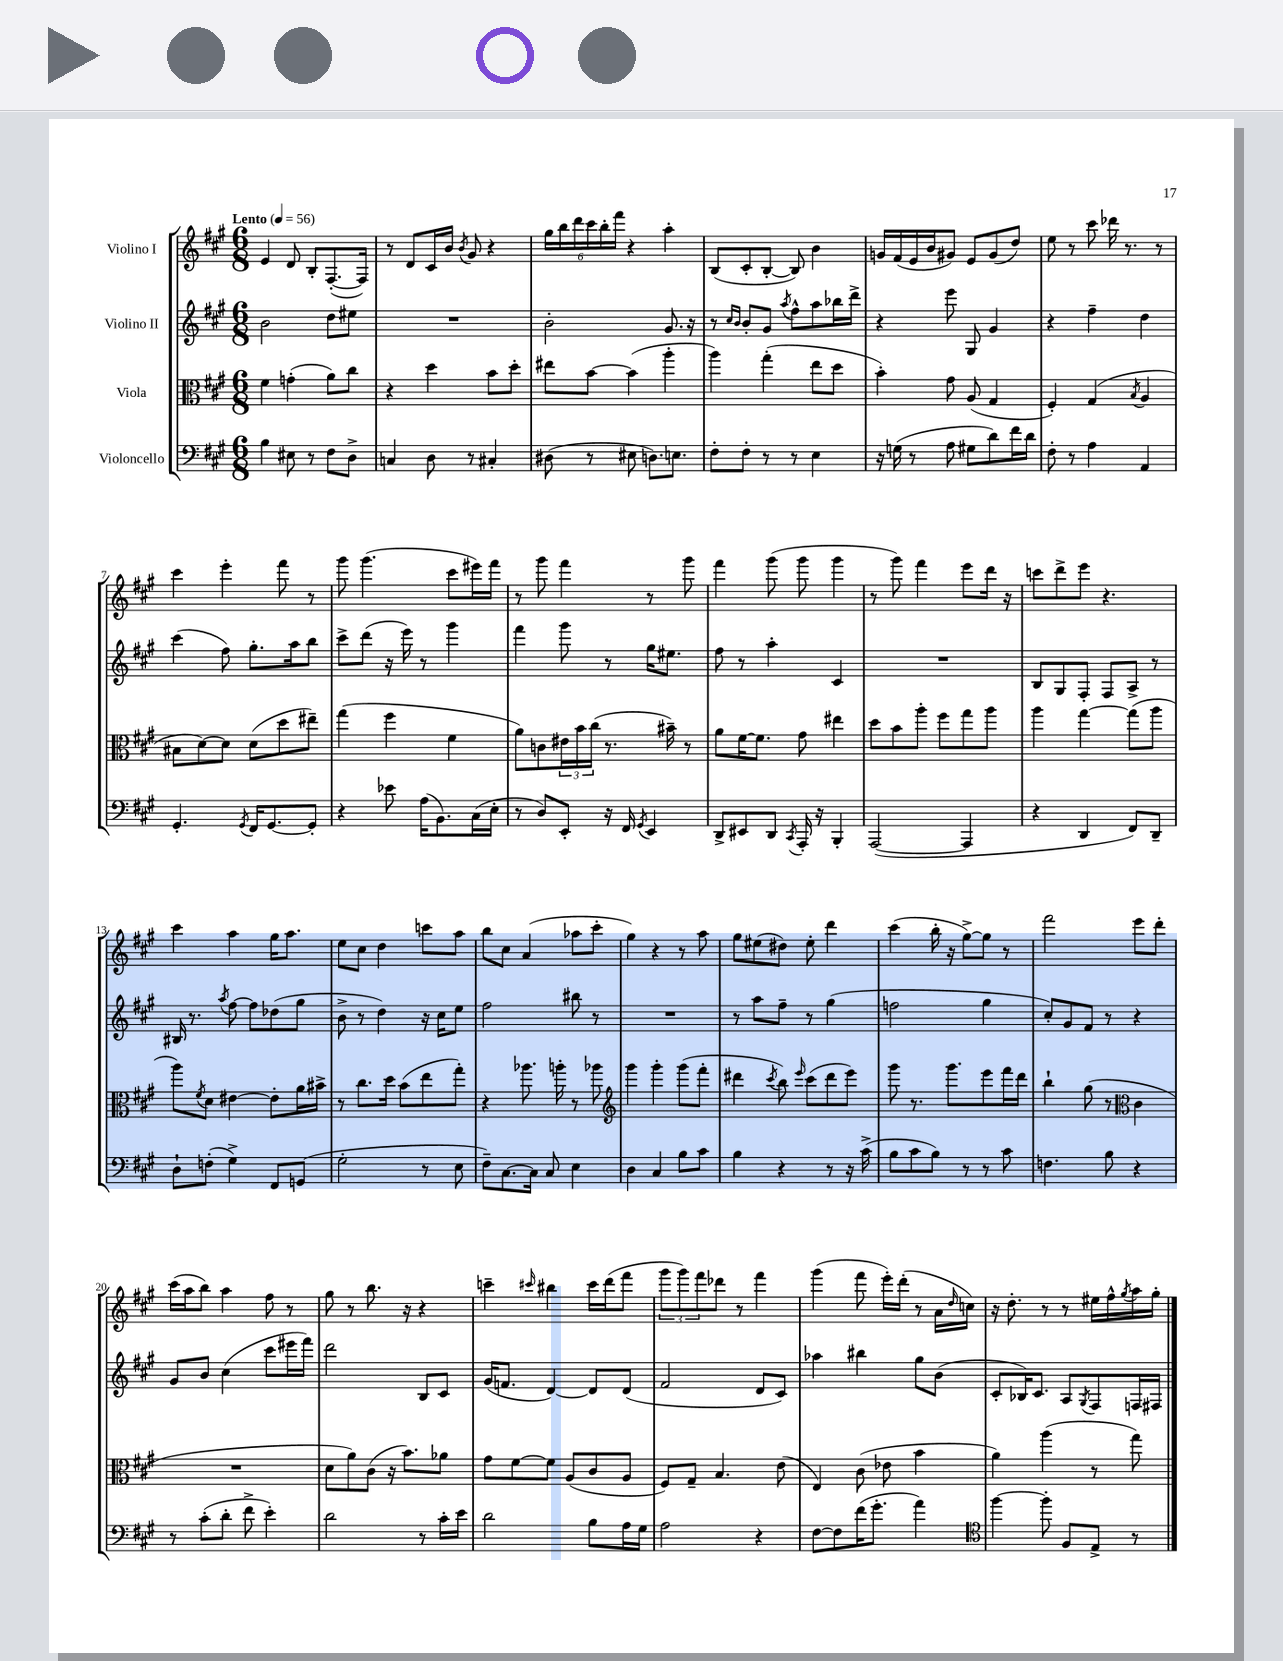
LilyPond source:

<<
\new StaffGroup <<
\new Staff = "s0" \with { instrumentName = "Violino I" } {
    \clef treble \key a \major \numericTimeSignature \time 6/8 \tempo "Lento" 4 = 56
    e'4 d'8 b8-. fis8.~-.( fis16) |
    r8 d'8 cis'16 b'16 \acciaccatura { b'8 } gis'8 r4 |
    \tuplet 6/4 { gis''16 b''16 d'''16 cis'''16 b''16-. fis'''16 } r4 a''4-. |
    b8( cis'8-. b8~-. b8) b'4 |
    g'16 fis'16( e'16 b'16 gis'8) e'8 gis'8( d''8) |
    e''8 r8 cis'''8 des'''16 r8. r8 |
    cis'''4 e'''4-. fis'''8 r8 |
    gis'''8 gis'''4.( cis'''8 eis'''16) fis'''16 |
    r8 gis'''8 fis'''4 r8 gis'''8 |
    fis'''4 gis'''8( gis'''8 gis'''4 |
    r8 gis'''8) fis'''4 e'''8 d'''16 r16 |
    c'''8 d'''8-> e'''8 r4. |
    cis'''4 a''4 gis''16 a''8. |
    e''8 cis''8 d''4 c'''8 a''8 |
    b''8 cis''8 a'4( aes''8 cis'''8-. |
    gis''4) r4 r8 a''8 |
    gis''8 eis''8( dis''8) eis''8-. d'''4 |
    cis'''4( b''16-. r16 gis''8~->) gis''8 r8 |
    fis'''2 e'''8 d'''8-. |
    cis'''16( a''16 b''8) a''4 fis''8 r8 |
    gis''8 r8 b''8. r16 r4 |
    c'''4-- \grace { cis'''16 } bis''4 cis'''16 d'''16( fis'''8 |
    \tuplet 3/2 { gis'''8 gis'''8) fis'''8 } des'''8 r8 fis'''4 |
    gis'''4( fis'''8 e'''16-.) d'''16-.( r8 a'16 \grace { d''16 } c''16) |
    r16 d''8.-. r8 r8 eis''16 fis''16-^ \acciaccatura { gis''8 } a''16 gis''16-. \bar "|." |
}
\new Staff = "s1" \with { instrumentName = "Violino II" } {
    \clef treble \key a \major \numericTimeSignature \time 6/8
    b'2 d''8 eis''8 |
    R2. |
    b'2-. gis'8. r16 |
    r8 \grace { cis''16 b'16 } b'8-. gis'8 \acciaccatura { a''8 } fis''8-^ a''8 bes''16 d'''16-> |
    r4 e'''8 gis8 gis'4 |
    r4 fis''4-- d''4 |
    cis'''4( fis''8) gis''8.-. a''16 b''8 |
    cis'''8-> d'''8( r16 e'''16) r8 gis'''4 |
    fis'''4 gis'''8 r8 gis''16 eis''8. |
    fis''8 r8 a''4-. cis'4 |
    R2. |
    b8 gis8 fis8-. fis8 a8-> r8 |
    bis16 r8. \acciaccatura { a''8 } fis''8~ fis''8 des''8( gis''8 |
    b'8-> r8 d''4) r16 cis''16 e''8 |
    fis''2 bis''8 r8 |
    R2. |
    r8 a''8 fis''8-- r8 gis''4( |
    f''2 gis''4 |
    cis''8-.) gis'8 fis'8 r8 r4 |
    gis'8 b'8 cis''4( cis'''8 eis'''16 fis'''16) |
    d'''2 b8 cis'8 |
    gis'16( f'8. d'4~) d'8 d'8( |
    fis'2 d'8 cis'8) |
    aes''4 bis''4 gis''8 b'8( |
    cis'8-. bes16) cis'8. a8 \acciaccatura { gis8 } fis8 f16 fis16 \bar "|." |
}
\new Staff = "s2" \with { instrumentName = "Viola" } {
    \clef alto \key a \major \numericTimeSignature \time 6/8
    fis'4 g'4-.( a'8) cis''8 |
    r4 d''4 b'8 d''8-. |
    eis''8 b'8~ b'4( a''4-. |
    a''4) gis''4-.( e''8 d''8 |
    b'4-.) gis'8 a8( gis4 |
    fis4-.) gis4( \acciaccatura { b8 } a4 |
    bis8 d'8~) d'8 d'8( d''8 eis''8--) |
    gis''4( fis''4 fis'4 |
    a'8) c'8 \tuplet 3/2 { eis'16 b'16 cis''16( } r8. bis'16--) r8 |
    a'8 fis'16~ fis'8. gis'8 eis''4 |
    d''8 b'8 a''8-. fis''8 gis''8 a''8 |
    a''4 gis''4~ gis''8( a''8 |
    a''8) \acciaccatura { fis'8 } d'8 eis'4~ eis'8-. a'16 bis'16-> |
    r8 cis''8. d''16 b'8( e''8 gis''8-.) |
    r4 aes''8. a''16-. r8 aes''8 |
    \clef treble gis'''4 gis'''4-. gis'''8( fis'''8-. |
    dis'''4 \acciaccatura { cis'''8 } b''8) \grace { e'''16 } cis'''8( dis'''8 e'''8) |
    gis'''8 r8. gis'''8. e'''8 fis'''16 d'''16 |
    b''4-! gis''8( r8 \clef alto cis'4 |
    R2. |
    d'8 a'8) cis'8( r16 b'8.) aes'8 |
    gis'8 fis'8~ fis'8 a8( cis'8 a8 |
    fis8) gis8-- b4. e'8( |
    e4) cis'8( ees'8 b'4 |
    a'4) a''4( r8 gis''8) \bar "|." |
}
\new Staff = "s3" \with { instrumentName = "Violoncello" } {
    \clef bass \key a \major \numericTimeSignature \time 6/8
    b4 eis8 r8 fis8 d8-> |
    c4 d8 r8 cis4-. |
    dis8( r8 eis8 d8.) e8. |
    fis8-. fis8-. r8 r8 e4 |
    r16 g16( r8 a8 gis8 d'8) fis'16 d'16 |
    fis8-. r8 a4 a,4 |
    gis,4.-. \acciaccatura { gis,8 } fis,16 gis,8.~ gis,8-. |
    r4 ees'8 a16( b,8.) cis16( e16-. |
    r8 d8) e,8-. r16 fis,16 \acciaccatura { gis,8 } e,4 |
    d,8-> eis,8 d,8 \acciaccatura { cis,8 } a,,16-. r16 b,,4-. |
    a,,2~( a,,4 |
    r4 d,4 fis,8) d,8-- |
    d8-! f8-.( gis4->) fis,8 g,8( |
    gis2-. r8 e8 |
    fis8--) cis8.~ cis16 cis8 e4 |
    d4 cis4 b8 cis'8 |
    b4 r4 r8 r16 cis'16->( |
    b8 cis'8 b8) r8 r8 cis'8 |
    f4. b8 r4 |
    r8 cis'8-.( d'8-. fis'8-> e'4-.) |
    d'2 r8 cis'16-. e'16 |
    d'2 b8 a16 gis16 |
    a2 r4 |
    fis8~ fis8 fis'16( gis'8.-. a'4) |
    \clef tenor fis''4~ fis''8-. fis8 e8-> r8 \bar "|." |
}
>>
>>
